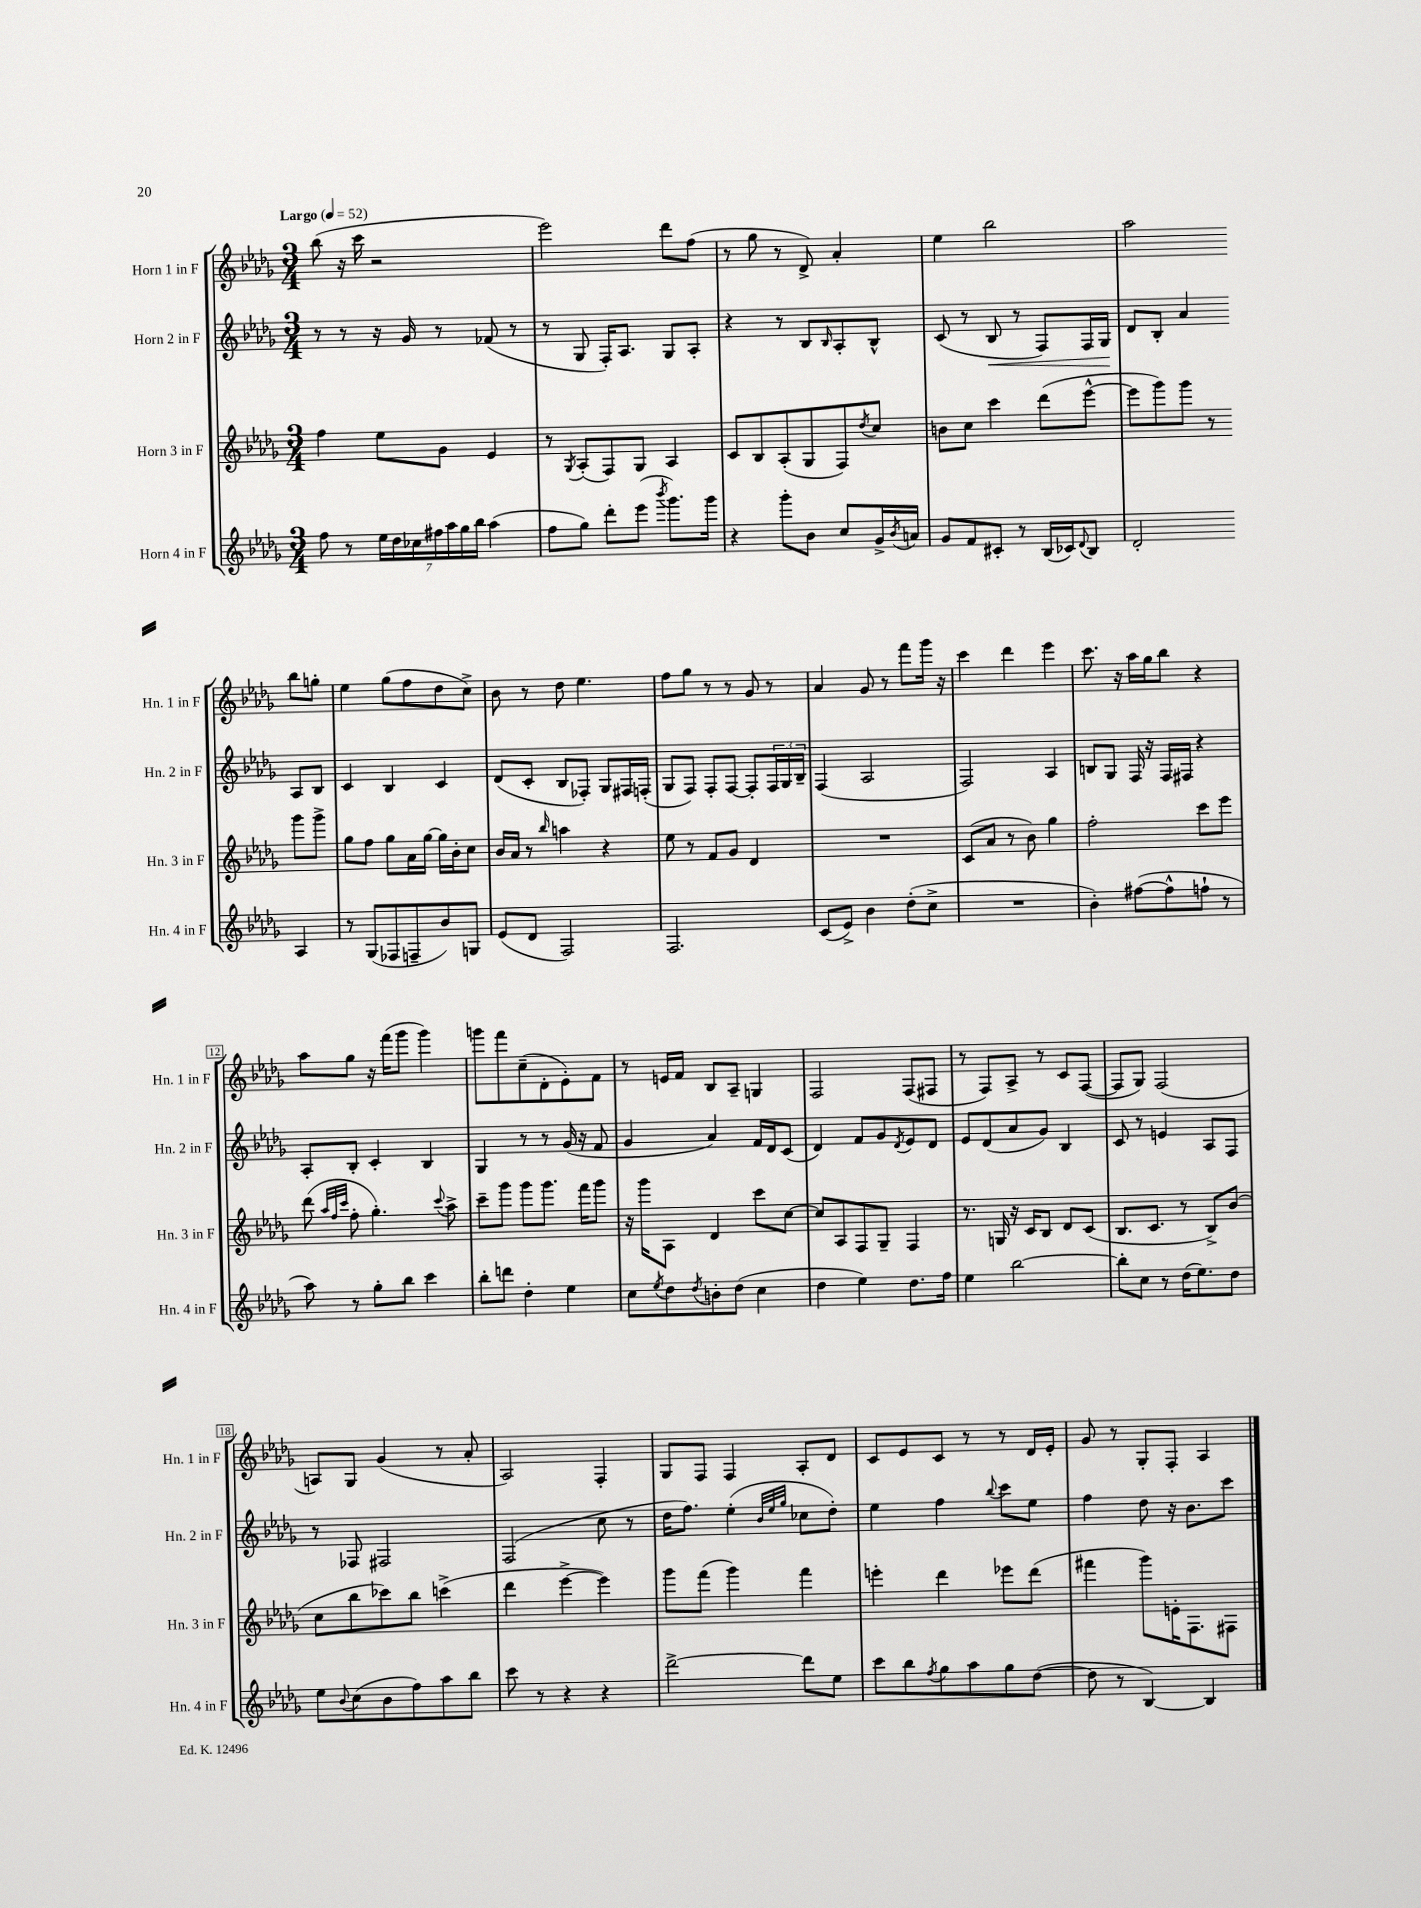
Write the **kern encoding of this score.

**kern	**kern	**kern	**kern
*staff4	*staff3	*staff2	*staff1
*clefG2	*clefG2	*clefG2	*clefG2
*k[b-e-a-d-g-]	*k[b-e-a-d-g-]	*k[b-e-a-d-g-]	*k[b-e-a-d-g-]
*M3/4	*M3/4	*M3/4	*M3/4
*MM52	*MM52	*MM52	*MM52
8ff\	4ff\	8r	(8bb-\
8r	.	8r	16r
.	.	.	16ccc\
28ee-\LL	8ee-\L	16r	2r
28dd-\	.	.	.
.	.	16g-/	.
28cc-\	.	.	.
28ff#\	.	.	.
.	8g-\J	8r	.
28aa-\	.	.	.
28gg-\	.	.	.
28bb-\JJ	.	.	.
(4aa-\	4e-/	(8f-/	.
.	.	8r	.
=	=	=	=
8ff\L	8r	8r	2eee-\)
.	8qG-/	.	.
8gg-\J)	(8A-'/L	8G-/	.
8ddd-'\L	8F/)	16F'/LK)	.
.	.	8.A-/J	.
(8eee-\J	8G-/J	.	.
8qbbb-/	.	.	.
8.ggg-\L)	4A-/	8G-/L	8ddd-\L
.	.	8A-'/J	(8ff\J
16ggg-\Jk	.	.	.
=	=	=	=
4r	8c/L	4r	8r
.	8B-/	.	8gg-\
8ggg-'\L	(8A-'/	8r	8r
8b-\J	8G-/	8B-/L	8d-^/)
.	.	16qqB-/	.
8cc/L	8F/)	8A-'/	4a-'/
.	8qdd-/	.	.
16g-^/L	8cc/J	8B-^^/J	.
8qb-/	.	.	.
16a/JJ	.	.	.
=	=	=	=
8g-/L	8b\L	(8c/	4ee-\
8f/	8cc\J	8r	.
8c#'/J	4ccc\	8B-/	2bb-\
8r	.	8r	.
(16B-/LL	(8ddd-\L	8F/L)	.
16c-/J)	.	.	.
8qqd-/	.	.	.
8B-/J	[8eee-^^\J	16F/L	.
.	.	16G-/JJ	.
=	=	=	=
2d-'/	8eee-\]L	8d-/L	2aa-\
.	8ggg-\)	8B-'/J	.
.	8ggg-\J	4a-/	.
.	8r	.	.
4A-/	8ggg-\L	8A-/L	8bb-\L
.	8ggg-^\J	8B-/J	8gg'\J
=	=	=	=
8r	8gg-\L	4c/	4ee-\
(8G-/L	8ff\J	.	.
8F-/	8gg-\L	4B-/	(8gg-\L
8F~/	16a-\L	.	8ff\
.	[16gg-\JJ	.	.
8b-/)	16gg-\]LL	4c/	8dd-\
.	16b-'\J	.	.
8G/J	8cc\J	.	8cc^\J)
=	=	=	=
(8e-/L	16b-/LL	(8d-/L	8b-\
.	16a-/JJ	.	.
8d-/J	8r	8c'/J	8r
.	16qqbb-/	.	.
2F/)	4aa\	8B-/L	8dd-\
.	.	8F-'/J)	4.ee-\
.	4r	8G-/L	.
.	.	16F#/L	.
.	.	(16F'/JJ	.
=	=	=	=
2.F/	8ee-\	8G-/L	8ff\L
.	8r	8F/J)	8gg-\J
.	8f/L	8F'/L	8r
.	8g-/J	[8F/J	8r
.	4d-/	8F'/]L	8g-/
.	.	24F/L	8r
.	.	24G-/	.
.	.	24B-~/JJ	.
=	=	=	=
(8c/L	2.r	(4F/	4a-/
8e-^/J)	.	.	.
4b-\	.	2A-/	8g-/
.	.	.	8r
(8dd-'\L	.	.	8fff\L
8cc^\J	.	.	16ggg-\Jk
.	.	.	16r
=	=	=	=
2.r	(8c/L	2F/)	4ccc\
.	8a-/J	.	.
.	8r	.	4ddd-\
.	8b-\)	.	.
.	4gg-\	4A-/	4eee-\
=	=	=	=
4b-'\)	2ff'\	8B/L	8.ccc\
.	.	8G-/J	.
.	.	.	16r
([8ff#\L	.	16F/	16aa-\LL
.	.	16r	16gg-\J
8ff#^^\]	.	16F/LL	8bb-\J
.	.	16F#/JJ	.
8ff`\J	8ccc\L	4r	4r
8r	8eee-\J	.	.
=	=	=	=
8aa-\)	(8ddd-\	8A-'/L	8aa-\L
.	32qqaa-/LLL	.	.
.	32qqff/	.	.
.	32qqccc/JJJ	.	.
8r	8ff'\	8B-'/J	8gg-\J
8gg-'\L	4.gg-'\)	4c'/	16r
.	.	.	(16fff\LK
8bb-\J	.	.	8ggg-\J
4ccc\	.	4B-/	4ggg-\)
.	8qqccc/	.	.
.	8aa-^\	.	.
=	=	=	=
8bb-'\L	8ccc~\L	4G-/	8ggg\L
8ddd\J	8ggg-\J	.	8fff\
4dd-'\	8ggg-\L	8r	(8cc~\
.	8.ggg-\J	8r	8d-'\
4ee-\	.	(16g-/	8e-'\)
.	16fff\LK	16r	.
.	8ggg-\J	8f/	8f\J
=	=	=	=
8cc\L	16r	4g-/	8r
.	16ggg-\LK	.	.
8qee-/	.	.	.
8dd-\	8A-\J	.	16e/LL
.	.	.	16f/JJ
8qdd-/	.	.	.
8b'\	4d-/	4a-/)	8B-/L
(8dd-\J	.	.	8A-~/J
4cc\	8ccc\L	16f/LL	4G/
.	.	16d-/J	.
.	[8cc\J	(8c/J	.
=	=	=	=
4dd-\	8cc/]L	4d-/)	2F/
.	8A-/	.	.
4ee-\)	8F/	8f/L	.
.	8G-~/J	8g-/	.
.	.	8qd-/	.
8.dd-\L	4F/	8e-/	(8F/L
.	.	8d-/J	8F#/J
16ff\Jk	.	.	.
=	=	=	=
4ee-\	8.r	8e-/L	8r
.	.	(8d-/	8F/L)
.	16G/	.	.
[2bb-\	16r	8a-/	8A-^/J
.	16c/LK	.	.
.	8B-/J	8g-/J)	8r
.	8d-/L	4B-/	8c/L
.	(8c/J	.	([8F/J
=	=	=	=
8bb-'\]L	8.B-/L	8c/	8F/]L
8cc\J	.	8r	8G-/J)
.	8.c/J	.	.
8r	.	4e/	(2F/
(16dd-\LK	8r	.	.
8.ee-\)	.	.	.
.	8B-^/L)	8A-/L	.
8dd-\J	(8b-/J	8F/J	.
=	=	=	=
8ee-\L	8cc\L	8r	8A/L)
8qqb-/	.	.	.
(8cc\	8bb-\	8F-/	8G-/J
8b-\	8ccc-\)	2F#/	(4g-/
8ff\)	8bb-\J	.	.
8aa-\	(4ccc^\	.	8r
8bb-\J	.	.	8a-'/
=	=	=	=
8ccc\	4ddd-\	(2F/	2A-/)
8r	.	.	.
4r	[4eee-^\	.	.
4r	4eee-\])	8cc\	4F'/
.	.	8r	.
=	=	=	=
[2ddd-^\	8ggg-\L	16dd-\LK	8G-/L
.	.	8.ff\J)	.
.	(8fff\J	.	8F/J
.	4ggg-\)	(4ee-'\	4F/
.	.	32qqb-/LLL	.
.	.	32qqee-/	.
.	.	32qqgg-/JJJ	.
8ddd-\]L	4fff\	8cc-\L	8A-'/L
8ee-\J	.	8dd-'\J)	8d-/J
=	=	=	=
8ccc\L	4eee'\	4ee-\	8c/L
8bb-\	.	.	8e-/
8qff/	.	.	.
8gg-\	4ddd-\	4ff\	8c/J
8aa-\	.	.	8r
.	.	8qqbb-/	.
8gg-\	8eee-\L	8ccc\L	8r
([8dd-\J	(8ddd-\J	8ee-\J	16d-/LL
.	.	.	16e-'/JJ
=	=	=	=
8dd-\]	4fff#\	4ff\	8g-/
8r	.	.	8r
[4B-/)	8ggg-\L)	8dd-\	8G-'/L
.	16e'\K	16r	8F'/J
.	8.F\	8.b-\L	.
4B-/]	.	.	4A-/
.	8F#\J	8ccc\J	.
==	==	==	==
*-	*-	*-	*-
